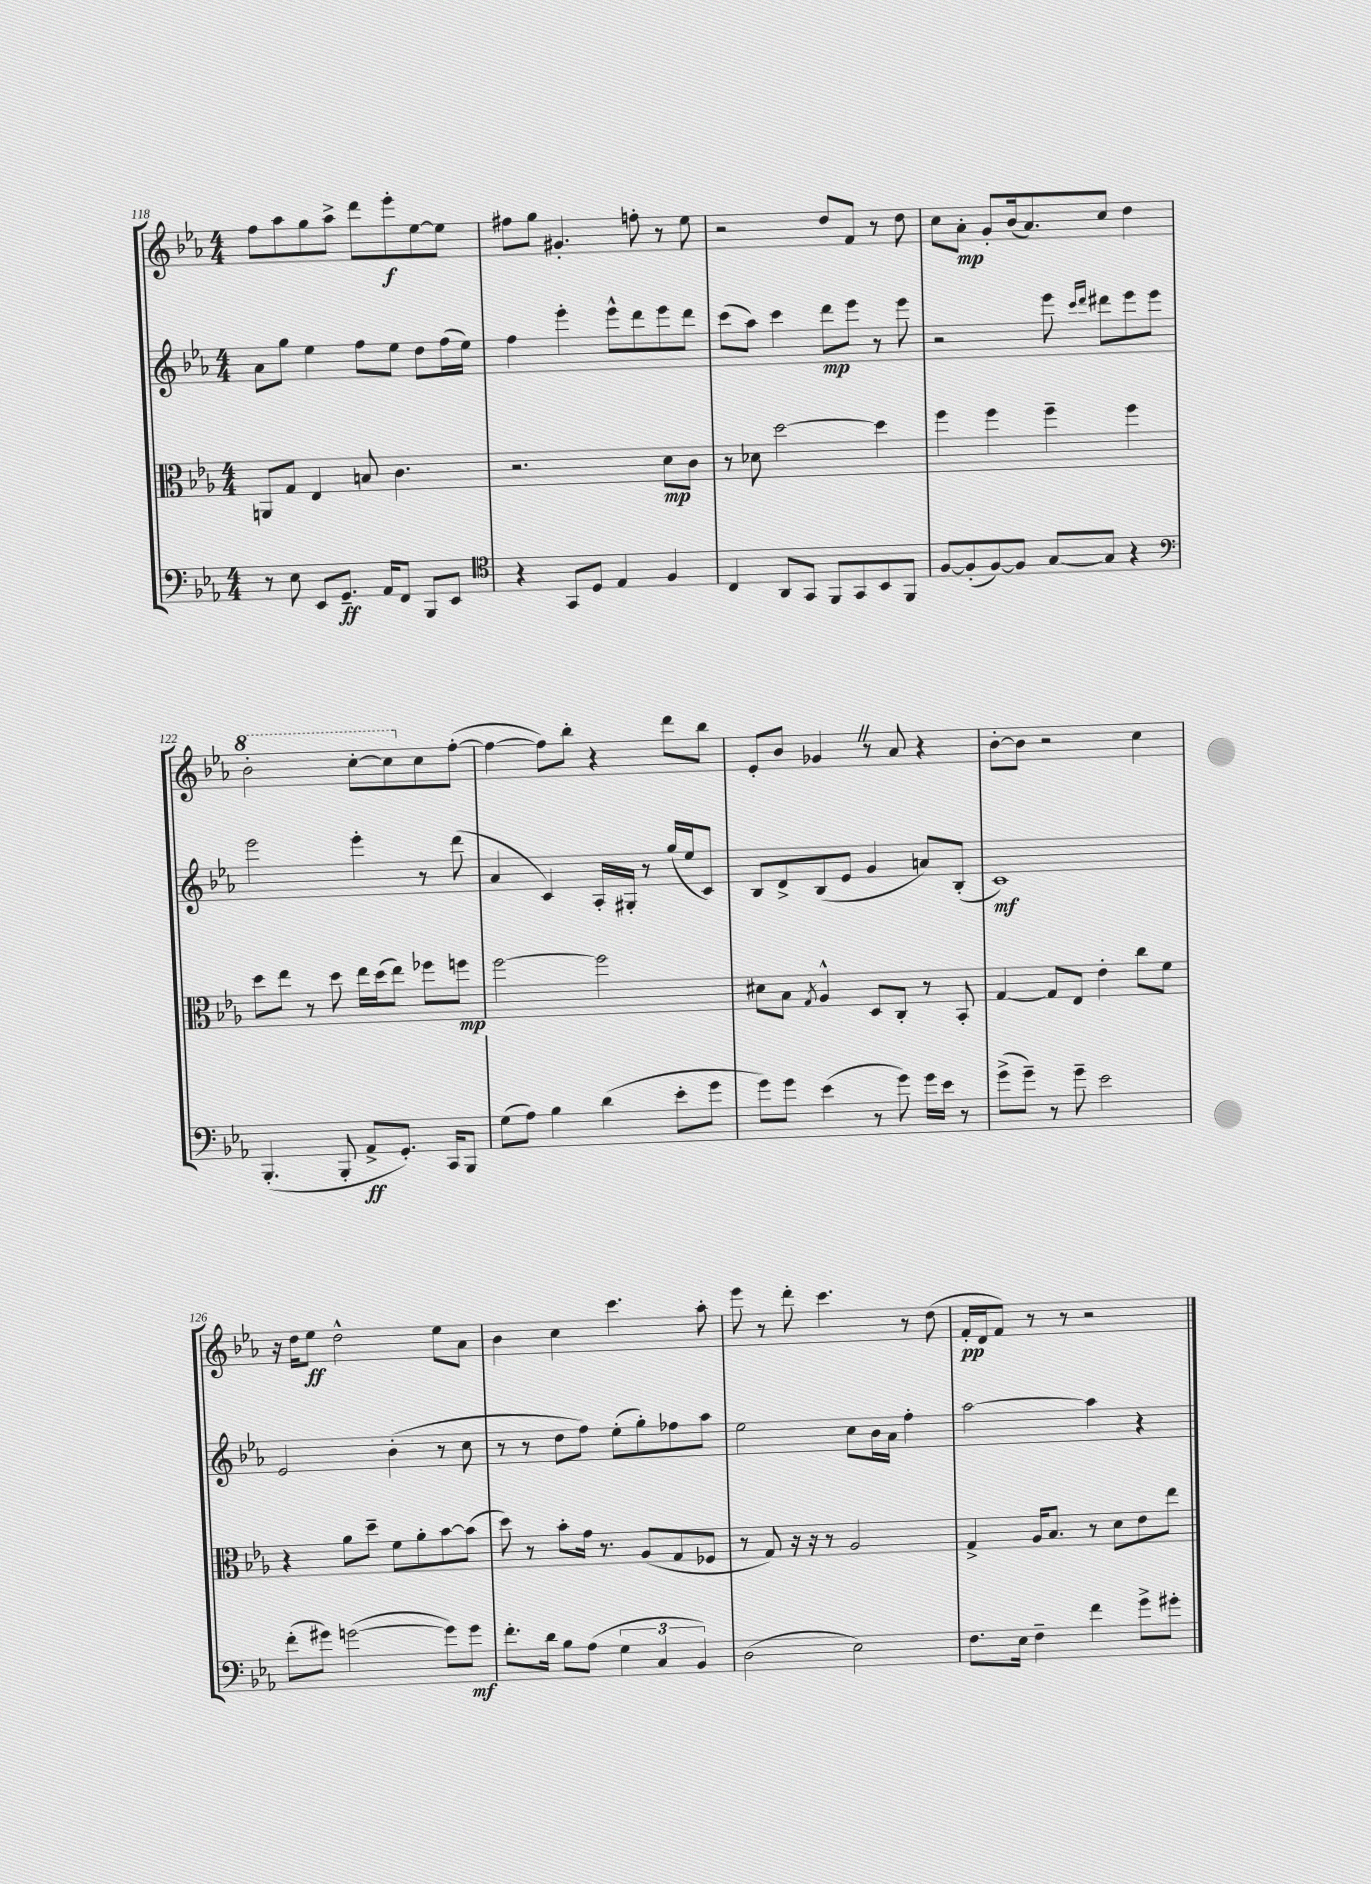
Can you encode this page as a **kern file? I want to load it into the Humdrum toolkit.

**kern	**dynam	**kern	**dynam	**kern	**dynam	**kern	**dynam
*part4	*part4	*part3	*part3	*part2	*part2	*part1	*part1
*staff4	*staff4	*staff3	*staff3	*staff2	*staff2	*staff1	*staff1
*clefF4	*	*clefC3	*	*clefG2	*	*clefG2	*
*k[b-e-a-]	*	*k[b-e-a-]	*	*k[b-e-a-]	*	*k[b-e-a-]	*
*M4/4	*	*M4/4	*	*M4/4	*	*M4/4	*
=118	=118	=118	=118	=118	=118	=118	=118
8r	.	8AAn/L	.	8a-\L	.	8ff\L	.
8E-\	.	8G/J	.	8gg\J	.	8aa-\	.
8EE-/L	.	4E-/	.	4ee-\	.	8gg\	.
8.GG~/J	ff	.	.	.	.	8aa-^\J	.
.	.	8Bn/	.	8ff\L	.	8ddd\L	.
16AA-/KL	.	.	.	.	.	.	.
8FF/J	.	4.c\	.	8ee-\J	.	8eee-'\	f
8BBB-/L	.	.	.	8dd\L	.	[8ee-\	.
8EE-/J	.	.	.	(16ff\L	.	8ee-\J]	.
.	.	.	.	16ee-\JJ)	.	.	.
=119	=119	=119	=119	=119	=119	=119	=119
*clefC4	*	*	*	*	*	*	*
4r	.	2.r	.	4ff\	.	8ff#X\L	.
.	.	.	.	.	.	8gg\J	.
8GG/L	.	.	.	4eee-'\	.	4.g#X'/	.
8D/J	.	.	.	.	.	.	.
4E-/	.	.	.	8eee-^^\L	.	.	.
.	.	.	.	8ddd\	.	8ffn'\	.
4F/	.	8d\L	mp	8eee-\	.	8r	.
.	.	8c\J	.	8ddd\J	.	8ee-\	.
=120	=120	=120	=120	=120	=120	=120	=120
4C/	.	8r	.	(8ccc\L	.	2r	.
.	.	8d-X\	.	8aa-\J)	.	.	.
8AA-/L	.	[2dd\	.	4ccc\	.	.	.
8GG/J	.	.	.	.	.	.	.
8FF/L	.	.	.	8ddd\L	mp	8dd/L	.
8GG/	.	.	.	8eee-\J	.	8f/J	.
8BB-/	.	4dd\]	.	8r	.	8r	.
8FF/J	.	.	.	8eee-\	.	8dd\	.
=121	=121	=121	=121	=121	=121	=121	=121
[8F/L	.	4ff\	.	2r	.	8cc\L	.
(8F'/]	.	.	.	.	.	8a-'\J	mp
[8F/)	.	4ff\	.	.	.	8g'/L	.
8F/J]	.	.	.	.	.	(16b-/k	.
.	.	.	.	.	.	8.a-/)	.
[8G/L	.	4ff~\	.	8eee-\	.	.	.
.	.	.	.	16qqccc/LL	.	.	.
.	.	.	.	16qqddd/JJ	.	.	.
8G/J]	.	.	.	8ddd#X\L	.	8cc/J	.
4r	.	4ff\	.	8eee-\	.	4dd\	.
.	.	.	.	8eee-\J	.	.	.
!!LO:LB:g=z
=122	=122	=122	=122	=122	=122	=122	=122
*clefF4	*	*	*	*	*	*	*
*	*	*	*	*	*	*8va	*
(4.BBB-'/	.	8dd\L	.	2eee-\	.	2bb-'\	.
.	.	8ee-\J	.	.	.	.	.
.	.	8r	.	.	.	.	.
8BBB-'/	.	8dd\	.	.	.	.	.
8AA-^/L	ff	16ee-\LL	.	4eee-'\	.	[8ccc'\L	.
.	.	(16dd\J	.	.	.	.	.
8.GG'/J)	.	8ee-\J)	.	.	.	8ccc\]	.
*	*	*	*	*	*	*X8va	*
.	.	8ff-X\L	.	8r	.	8cc\	.
16CC/KL	.	.	.	.	.	.	.
8BBB-/J	.	8ffn\J	mp	(8ddd\	.	([8ff'\J	.
=123	=123	=123	=123	=123	=123	=123	=123
(8G\L	.	[2ff\	.	4a-/	.	4ff\_	.
8A-\J)	.	.	.	.	.	.	.
4B-\	.	.	.	4c/)	.	8ff\L])	.
.	.	.	.	.	.	8bb-'\J	.
(4d\	.	2ff\]	.	16A-'/LL	.	4r	.
.	.	.	.	16G#X'/JJ	.	.	.
.	.	.	.	8r	.	.	.
8e-'\L	.	.	.	(16gg/LL	.	8ddd\L	.
.	.	.	.	16ee-/J	.	.	.
8g\J	.	.	.	8c/J)	.	8bb-\J	.
=124	=124	=124	=124	=124	=124	=124	=124
8g\L)	.	8d#X\L	.	8B-/L	.	8e-'/L	.
8g\J	.	8B-\J	.	8d^/	.	8b-/J	.
.	.	8qG/	.	.	.	.	.
(4e-\	.	4A-^^/	.	(8B-/	.	4g-XZ/	.
.	.	.	.	8e-/J	.	.	.
8r	.	8D/L	.	4g/	.	8r	.
8g\)	.	8C'/J	.	.	.	8a-/	.
16g\LL	.	8r	.	8an/L)	.	4r	.
16e-\JJ	.	.	.	.	.	.	.
8r	.	8BB-'/	.	(8B-'/J	.	.	.
=125	=125	=125	=125	=125	=125	=125	=125
(8g^\L	.	[4G/	.	1c)	mf	[8b-'\L	.
8g~\J)	.	.	.	.	.	8b-\J]	.
8r	.	8G/L]	.	.	.	2r	.
8g~\	.	8E-/J	.	.	.	.	.
2e-\	.	4e-'\	.	.	.	.	.
.	.	8cc\L	.	.	.	4cc\	.
.	.	8f\J	.	.	.	.	.
!!LO:LB:g=z
=126	=126	=126	=126	=126	=126	=126	=126
(8f'\L	.	4r	.	2e-/	.	16r	.
.	.	.	.	.	.	16dd\KL	.
8g#X\J)	.	.	.	.	.	8ee-\J	ff
([2gn\	.	8a-\L	.	.	.	2dd^^\	.
.	.	8dd~\J	.	.	.	.	.
.	.	8f\L	.	(4b-'\	.	.	.
.	.	8a-'\	.	.	.	.	.
8g\L])	.	[8b-\	.	8r	.	8ee-\L	.
8g\J	mf	(8b-\J]	.	8cc\	.	8a-\J	.
=127	=127	=127	=127	=127	=127	=127	=127
8.f'\L	.	8dd\)	.	8r	.	4b-\	.
.	.	8r	.	8r	.	.	.
16d\Jk	.	.	.	.	.	.	.
8B-\L	.	8b-'\L	.	8dd\L	.	4cc\	.
(8A-\J	.	16g\Jk	.	8ff\J)	.	.	.
.	.	8.r	.	.	.	.	.
6G\	.	.	.	(8ee-'\L	.	4.ccc\	.
.	.	(8A-/L	.	8gg'\)	.	.	.
6C/	.	.	.	.	.	.	.
.	.	8G/	.	8ff-X\	.	.	.
6BB-/)	.	.	.	.	.	.	.
.	.	8F-X/J	.	8aa-\J	.	8aa-'\	.
=128	=128	=128	=128	=128	=128	=128	=128
(2D\	.	8r	.	2ee-\	.	8eee-\	.
.	.	8G/)	.	.	.	8r	.
.	.	16r	.	.	.	8ddd'\	.
.	.	16r	.	.	.	.	.
.	.	8r	.	.	.	4.ccc\	.
2E-\)	.	2A-/	.	8cc\L	.	.	.
.	.	.	.	16b-\L	.	.	.
.	.	.	.	16a-\JJ	.	.	.
.	.	.	.	4ff'\	.	8r	.
.	.	.	.	.	.	(8dd\	.
=129	=129	=129	=129	=129	=129	=129	=129
8.F\L	.	4G^/	.	[2aa-\	.	16f'/LL	pp
.	.	.	.	.	.	16d/J	.
.	.	.	.	.	.	8f/J)	.
16E-\Jk	.	.	.	.	.	.	.
4F~\	.	16A-/KL	.	.	.	8r	.
.	.	8.B-/J	.	.	.	.	.
.	.	.	.	.	.	8r	.
4f\	.	8r	.	4aa-\]	.	2r	.
.	.	8d\L	.	.	.	.	.
8g^\L	.	8e-\	.	4r	.	.	.
8g#X'\J	.	8ee-\J	.	.	.	.	.
==	==	==	==	==	==	==	==
*-	*-	*-	*-	*-	*-	*-	*-
